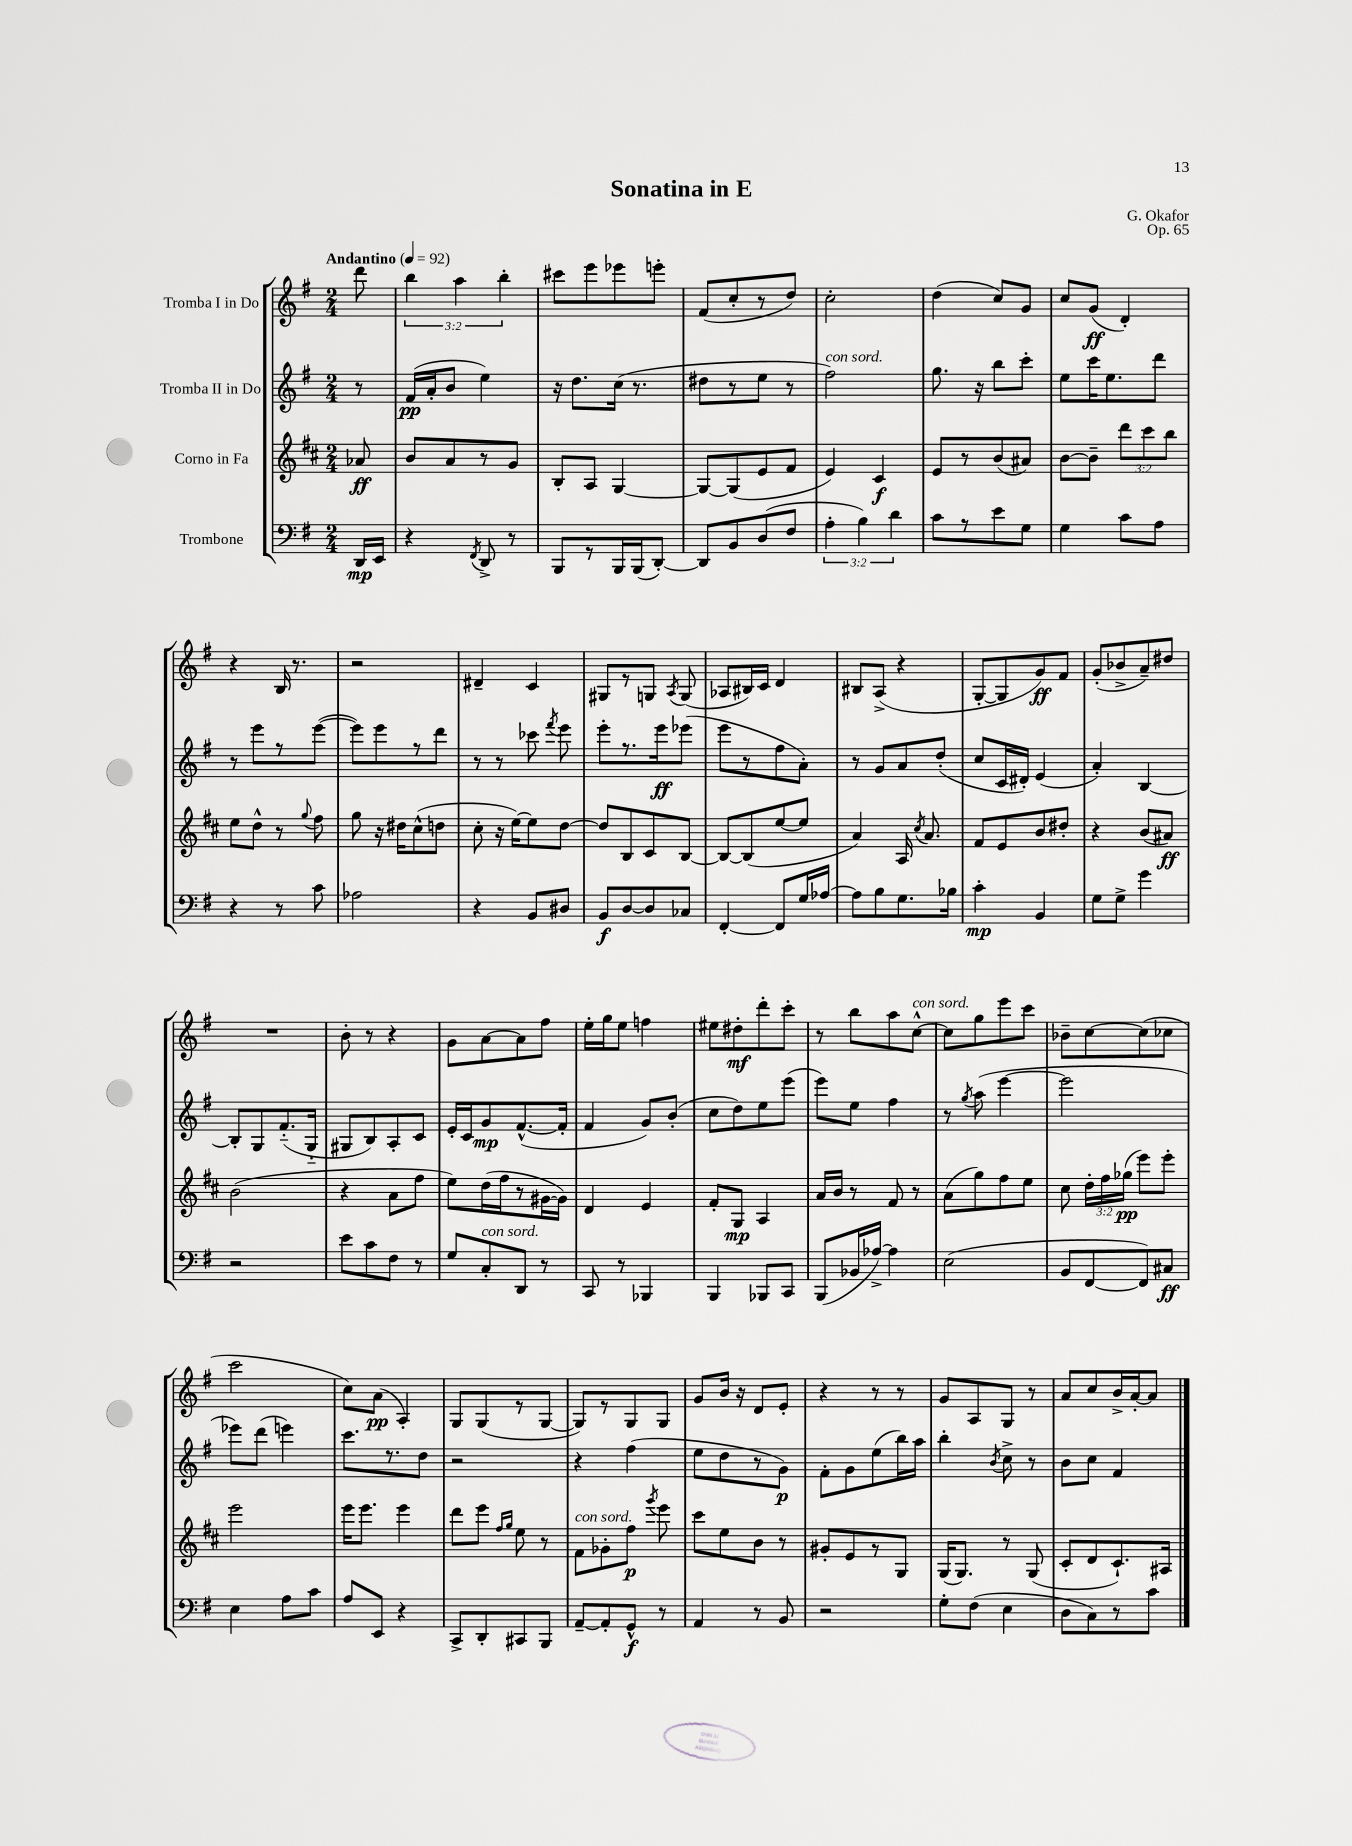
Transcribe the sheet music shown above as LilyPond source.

\header { title = "Sonatina in E" composer = "G. Okafor" opus = "Op. 65" }
<<
\new StaffGroup <<
\new Staff = "s0" \with { instrumentName = "Tromba I in Do" } {
    \clef treble \key g \major \numericTimeSignature \time 2/4 \override Staff.TupletNumber.text = #tuplet-number::calc-fraction-text \partial 8 \tempo "Andantino" 4 = 92
    \autoBeamOff d'''8 |
    \tuplet 3/2 { b''4 a''4 b''4-. } |
    cis'''8[ e'''8 ees'''8 e'''8]-. |
    fis'8[( c''8-. r8 d''8]) |
    c''2-. |
    d''4( c''8[) g'8] |
    c''8[ g'8]\ff( d'4-.) |
    r4 b16 r8. |
    r2 |
    dis'4-- c'4 |
    gis8[ r8 g8] \acciaccatura { a8 } g8( |
    aes8[ bis16) c'16] d'4 |
    bis8[ a8]->( r4 |
    g8[~-. g8 g'8\ff) fis'8] |
    g'8[-.( bes'8-> a'8--) dis''8] |
    R2 |
    b'8-. r8 r4 |
    g'8[ a'8~ a'8 fis''8] |
    e''16[-. g''16 e''8] f''4 |
    eis''8[ dis''8-.\mf d'''8-. c'''8]-. |
    r8 b''8[ a''8 c''8]~-^^\markup { \italic "con sord." } |
    c''8[ g''8 e'''8 c'''8] |
    bes'8[-- c''8~ c''8( ces''8] |
    c'''2 |
    c''8[) a'8]\pp( a4-.) |
    g8[ g8( r8 g8]~ |
    g8[) r8 g8 g8] |
    g'8[ b'16] r16 d'8[ e'8]-. |
    r4 r8 r8 |
    g'8[ a8 g8] r8 |
    a'8[ c''8 b'16-> a'16~-. a'8] \bar "|." |
}
\new Staff = "s1" \with { instrumentName = "Tromba II in Do" } {
    \clef treble \key g \major \numericTimeSignature \time 2/4 \partial 8
    \autoBeamOff r8 |
    fis'16[\pp( a'16-. b'8] e''4) |
    r16 d''8.[ c''16]( r8. |
    dis''8[ r8 e''8] r8 |
    fis''2^\markup { \italic "con sord." }) |
    g''8. r16 b''8[ c'''8]-. |
    e''8[ c'''16 e''8. d'''8] |
    r8 e'''8[ r8 e'''8]~( |
    e'''8[) e'''8 r8 d'''8] |
    r8 r8 ces'''8 \acciaccatura { fis'''8 } e'''8 |
    e'''8[-. r8. e'''16\ff ees'''8]( |
    e'''8[ r8 fis''8 a'8]-.) |
    r8 g'8[ a'8 d''8]-.( |
    c''8[ c'16 dis'16]-.) e'4( |
    a'4-.) b4~ |
    b8[-. g8 fis'8.-_( g16]-_ |
    gis8[ b8) a8-. c'8] |
    e'16[-. c'16 g'8\mp fis'8.~-^( fis'16]-. |
    fis'4 g'8[) b'8]-.( |
    c''8[ d''8) e''8 e'''8]( |
    e'''8[) e''8] fis''4 |
    r8 \acciaccatura { g''8 } a''8( e'''4~ |
    e'''2 |
    ees'''8[) d'''8]( e'''4) |
    c'''8.[ r8. d''8] |
    r2 |
    r4 fis''4( |
    e''8[ d''8 r8 g'8]\p) |
    fis'8[-. g'8 e''8( b''16) a''16] |
    b''4-. \acciaccatura { b'8 } c''8-> r8 |
    b'8[ c''8] fis'4 \bar "|." |
}
\new Staff = "s2" \with { instrumentName = "Corno in Fa" } {
    \clef treble \key d \major \numericTimeSignature \time 2/4 \override Staff.TupletNumber.text = #tuplet-number::calc-fraction-text \partial 8
    \autoBeamOff aes'8\ff |
    b'8[ a'8 r8 g'8] |
    b8[-. a8] g4~ |
    g8[~ g8( e'8 fis'8] |
    e'4) cis'4\f |
    e'8[ r8 b'8( ais'8]) |
    b'8[~ b'8]-- \tuplet 3/2 { d'''8[ cis'''8 b''8] } |
    e''8[ d''8]-^ r8 \appoggiatura { g''8 } fis''8 |
    g''8 r16 dis''16[ cis''8-^( d''8] |
    cis''8-. r16 e''16[~) e''8 d''8]~ |
    d''8[ b8 cis'8 b8]~ |
    b8[~ b8( e''8~ e''8] |
    a'4) a16 \acciaccatura { cis''8 } a'8. |
    fis'8[ e'8 b'8 dis''8]-. |
    r4 b'8[( ais'8]\ff) |
    b'2( |
    r4 a'8[ fis''8] |
    e''8[) d''16( fis''16 r8 gis'16~ gis'16]) |
    d'4 e'4 |
    fis'8[-. g8]\mp a4 |
    a'16[ b'16] r8 fis'8 r8 |
    a'8[( g''8) fis''8 e''8] |
    cis''8 \tuplet 3/2 { d''16[-. fis''16 ges''16]\pp( } e'''8[) e'''8]-. |
    e'''2 |
    e'''16[ e'''8.] e'''4 |
    d'''8[ e'''8] \grace { fis''16[ g''16] } e''8 r8 |
    fis'8[^\markup { \italic "con sord." } ges'8-. fis''8]\p \acciaccatura { g'''8 } e'''8 |
    cis'''8[ e''8 b'8] r8 |
    gis'8[-. e'8 r8 g8] |
    g16[( g8.]) r8 g8( |
    cis'8[-. d'8 cis'8.-!) ais16] \bar "|." |
}
\new Staff = "s3" \with { instrumentName = "Trombone" } {
    \clef bass \key g \major \numericTimeSignature \time 2/4 \override Staff.TupletNumber.text = #tuplet-number::calc-fraction-text \partial 8
    \autoBeamOff d,16[\mp e,16] |
    r4 \acciaccatura { fis,8 } d,8-> r8 |
    b,,8[ r8 b,,16 b,,16( d,8]~-.) |
    d,8[ b,8 d8( fis8] |
    \tuplet 3/2 { a4-. b4) d'4 } |
    c'8[ r8 e'8 g8] |
    g4 c'8[ a8] |
    r4 r8 c'8 |
    aes2 |
    r4 b,8[ dis8] |
    b,8[\f d8~ d8 ces8] |
    fis,4~-. fis,8[ g16 aes16]~ |
    aes8[ b8 g8. bes16] |
    c'4-.\mp b,4 |
    g8[ g8]-> g'4 |
    r2 |
    e'8[ c'8 fis8] r8 |
    g8[ c8-.^\markup { \italic "con sord." } d,8] r8 |
    c,8 r8 bes,,4 |
    b,,4 bes,,8[ c,8] |
    b,,8[( bes,16 aes16]~->) aes4 |
    e2( |
    b,8[ fis,8~ fis,8) cis8]\ff |
    e4 a8[ c'8] |
    a8[ e,8] r4 |
    c,8[-> d,8-. cis,8 b,,8] |
    a,8[~-- a,8-. g,8]-^\f r8 |
    a,4 r8 b,8 |
    r2 |
    g8[-. fis8]( e4 |
    d8[ c8) r8 c'8] \bar "|." |
}
>>
>>
\layout { \context { \Score \remove "Bar_number_engraver" } }
